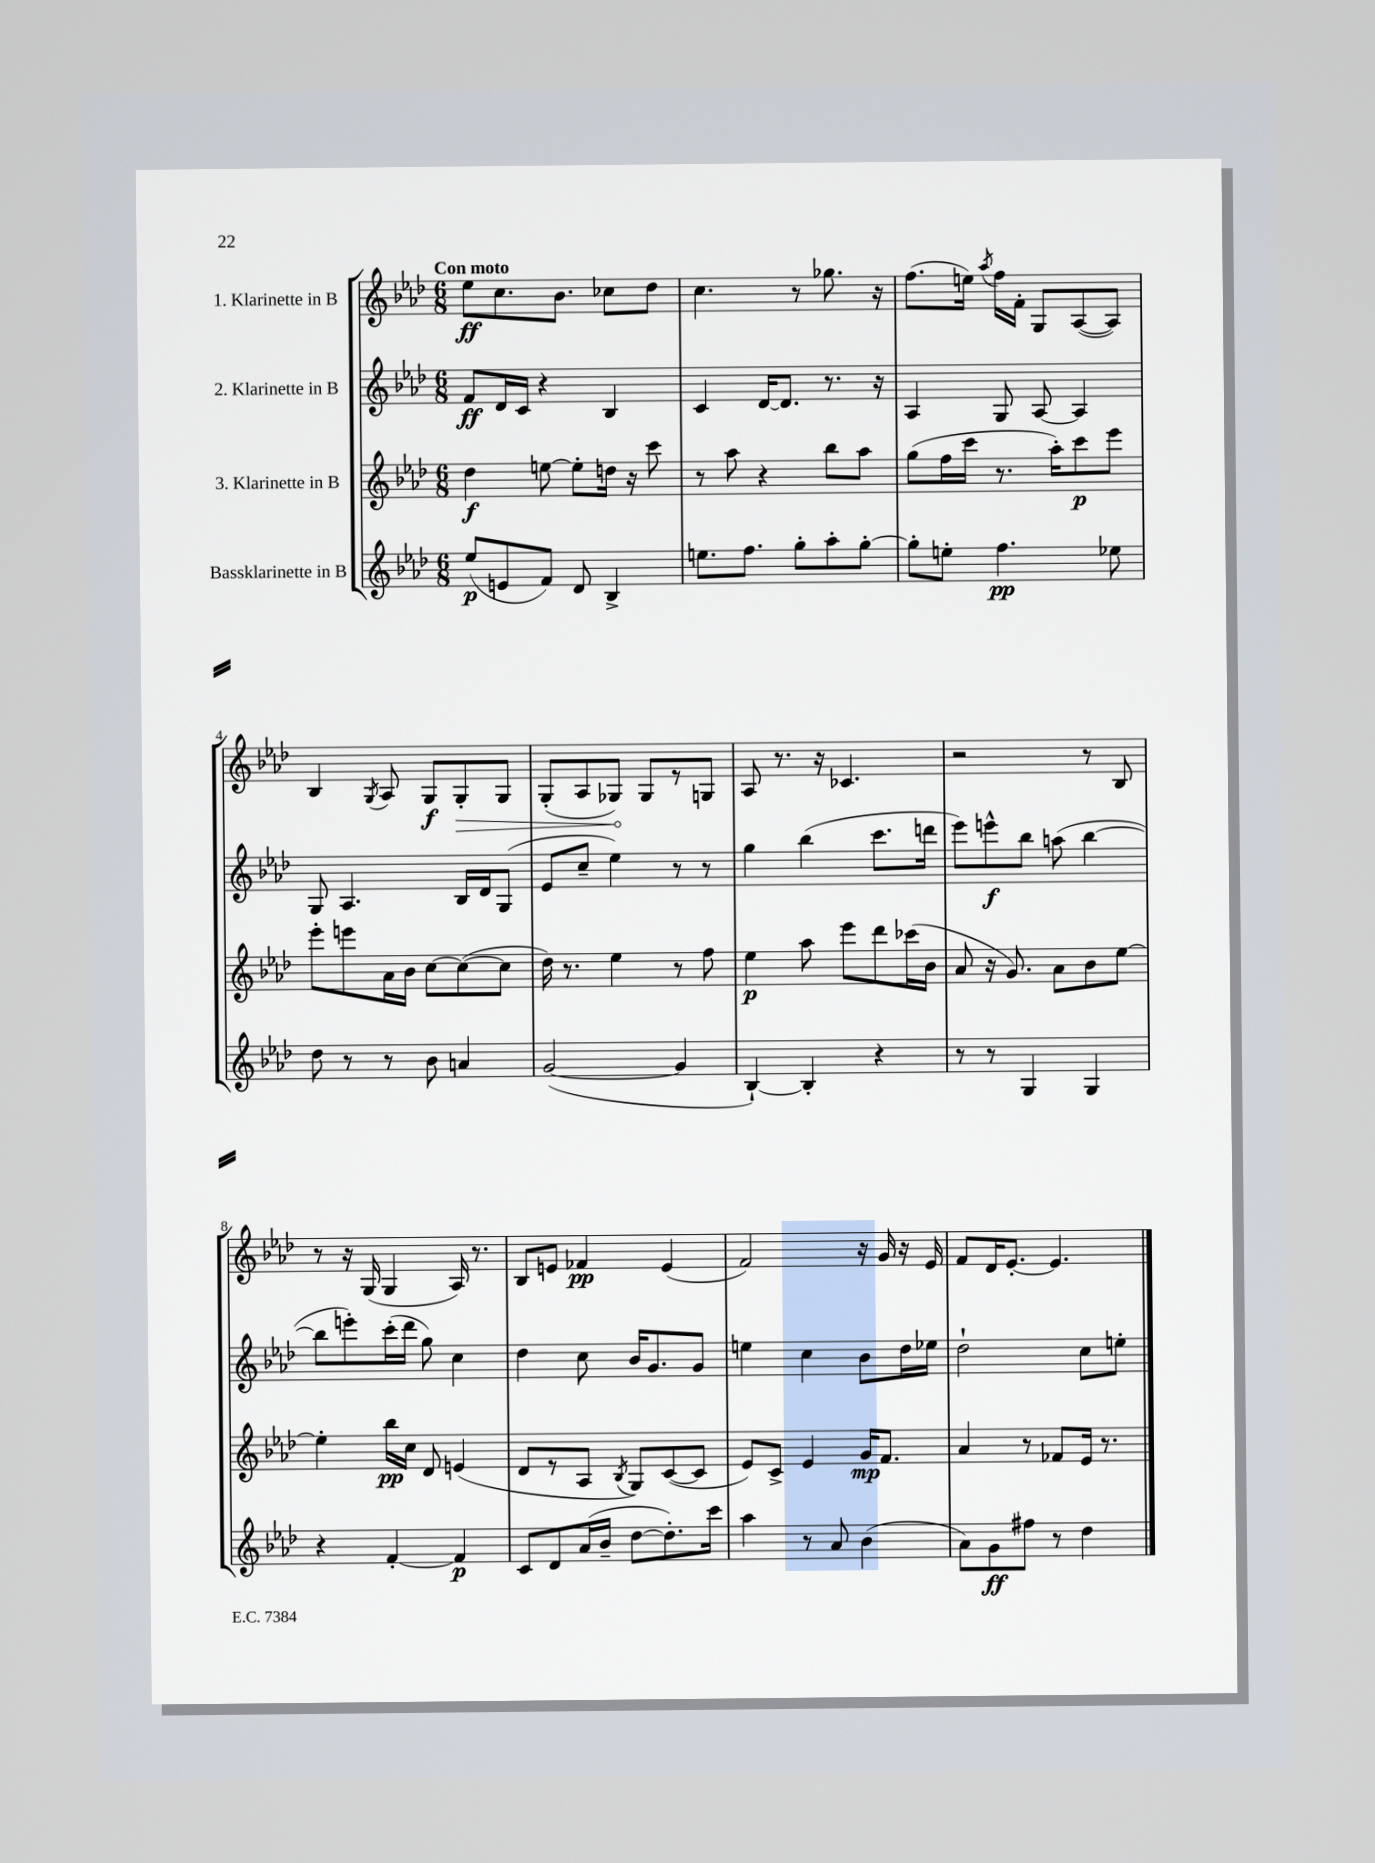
<<
\new StaffGroup <<
\new Staff = "s0" \with { instrumentName = "1. Klarinette in B" } {
    \clef treble \key aes \major \numericTimeSignature \time 6/8 \tempo "Con moto"
    \autoBeamOff ees''8[\ff c''8. bes'8.] ces''8[ des''8] |
    c''4. r8 ges''8. r16 |
    f''8.[( e''16]) \acciaccatura { aes''8 } f''16[ f'16]-. g8[ aes8~( aes8]) |
    bes4 \acciaccatura { g8 } aes8 g8[\f \once \override Hairpin.circled-tip = ##t g8-.\> g8] |
    g8[-.( aes8 ges8]\!) ges8[ r8 g8] |
    aes8 r8. r16 ces'4. |
    r2 r8 bes8 |
    r8 r16 g16( g4 aes16) r8. |
    bes8[ e'8] fes'4\pp e'4( |
    f'2) r16 g'16 r16 ees'16 |
    f'8[ des'16 ees'8.]~-. ees'4. \bar "|." |
}
\new Staff = "s1" \with { instrumentName = "2. Klarinette in B" } {
    \clef treble \key aes \major \numericTimeSignature \time 6/8
    \autoBeamOff f'8[\ff des'16 c'16] r4 bes4 |
    c'4 des'16[~ des'8.] r8. r16 |
    aes4 g8 aes8~ aes4 |
    g8 aes4. bes16[ des'16 g8]( |
    ees'8[ c''8]-- ees''4) r8 r8 |
    g''4 bes''4( c'''8.[ d'''16] |
    ees'''8[) e'''8-^\f bes''8] a''8( bes''4~ |
    bes''8[ e'''8-.) c'''16-.( des'''16] g''8) c''4 |
    des''4 c''8 bes'16[ g'8. g'8] |
    e''4 c''4 bes'8[ des''16 ees''16] |
    des''2-! c''8[ e''8]-. \bar "|." |
}
\new Staff = "s2" \with { instrumentName = "3. Klarinette in B" } {
    \clef treble \key aes \major \numericTimeSignature \time 6/8
    \autoBeamOff des''4\f e''8~ e''8[-. d''16] r16 c'''8 |
    r8 aes''8 r4 bes''8[ aes''8] |
    g''8[( f''16 c'''16] r8. aes''16[-.) c'''8\p ees'''8] |
    ees'''8[-. e'''8 aes'16 bes'16] c''8[~ c''8~( c''8] |
    des''16) r8. ees''4 r8 f''8 |
    ees''4\p aes''8 ees'''8[ des'''8 ces'''16( bes'16] |
    aes'8 r16 g'8.) aes'8[ bes'8 ees''8]~ |
    ees''4-. bes''16[\pp c''16] des'8 e'4( |
    des'8[ r8 aes8] \acciaccatura { bes8 } g8[) c'8~( c'8] |
    ees'8[) c'8]-> ees'4 g'16[\mp f'8.] |
    aes'4 r8 fes'8[ ees'16] r8. \bar "|." |
}
\new Staff = "s3" \with { instrumentName = "Bassklarinette in B" } {
    \clef treble \key aes \major \numericTimeSignature \time 6/8
    \autoBeamOff ees''8[\p( e'8 f'8]) des'8 bes4-> |
    e''8.[ f''8.] g''8[-. aes''8-. g''8]~-. |
    g''8[-. e''8]-. f''4.\pp ees''8 |
    des''8 r8 r8 bes'8 a'4 |
    g'2~( g'4 |
    bes4~-!) bes4-. r4 |
    r8 r8 g4 g4 |
    r4 f'4~-. f'4\p |
    c'8[ des'8 aes'16( bes'16]-- des''8[~ des''8.-.) c'''16] |
    aes''4 r8 aes'8 bes'4( |
    aes'8[) g'8\ff fis''8] r8 des''4 \bar "|." |
}
>>
>>
